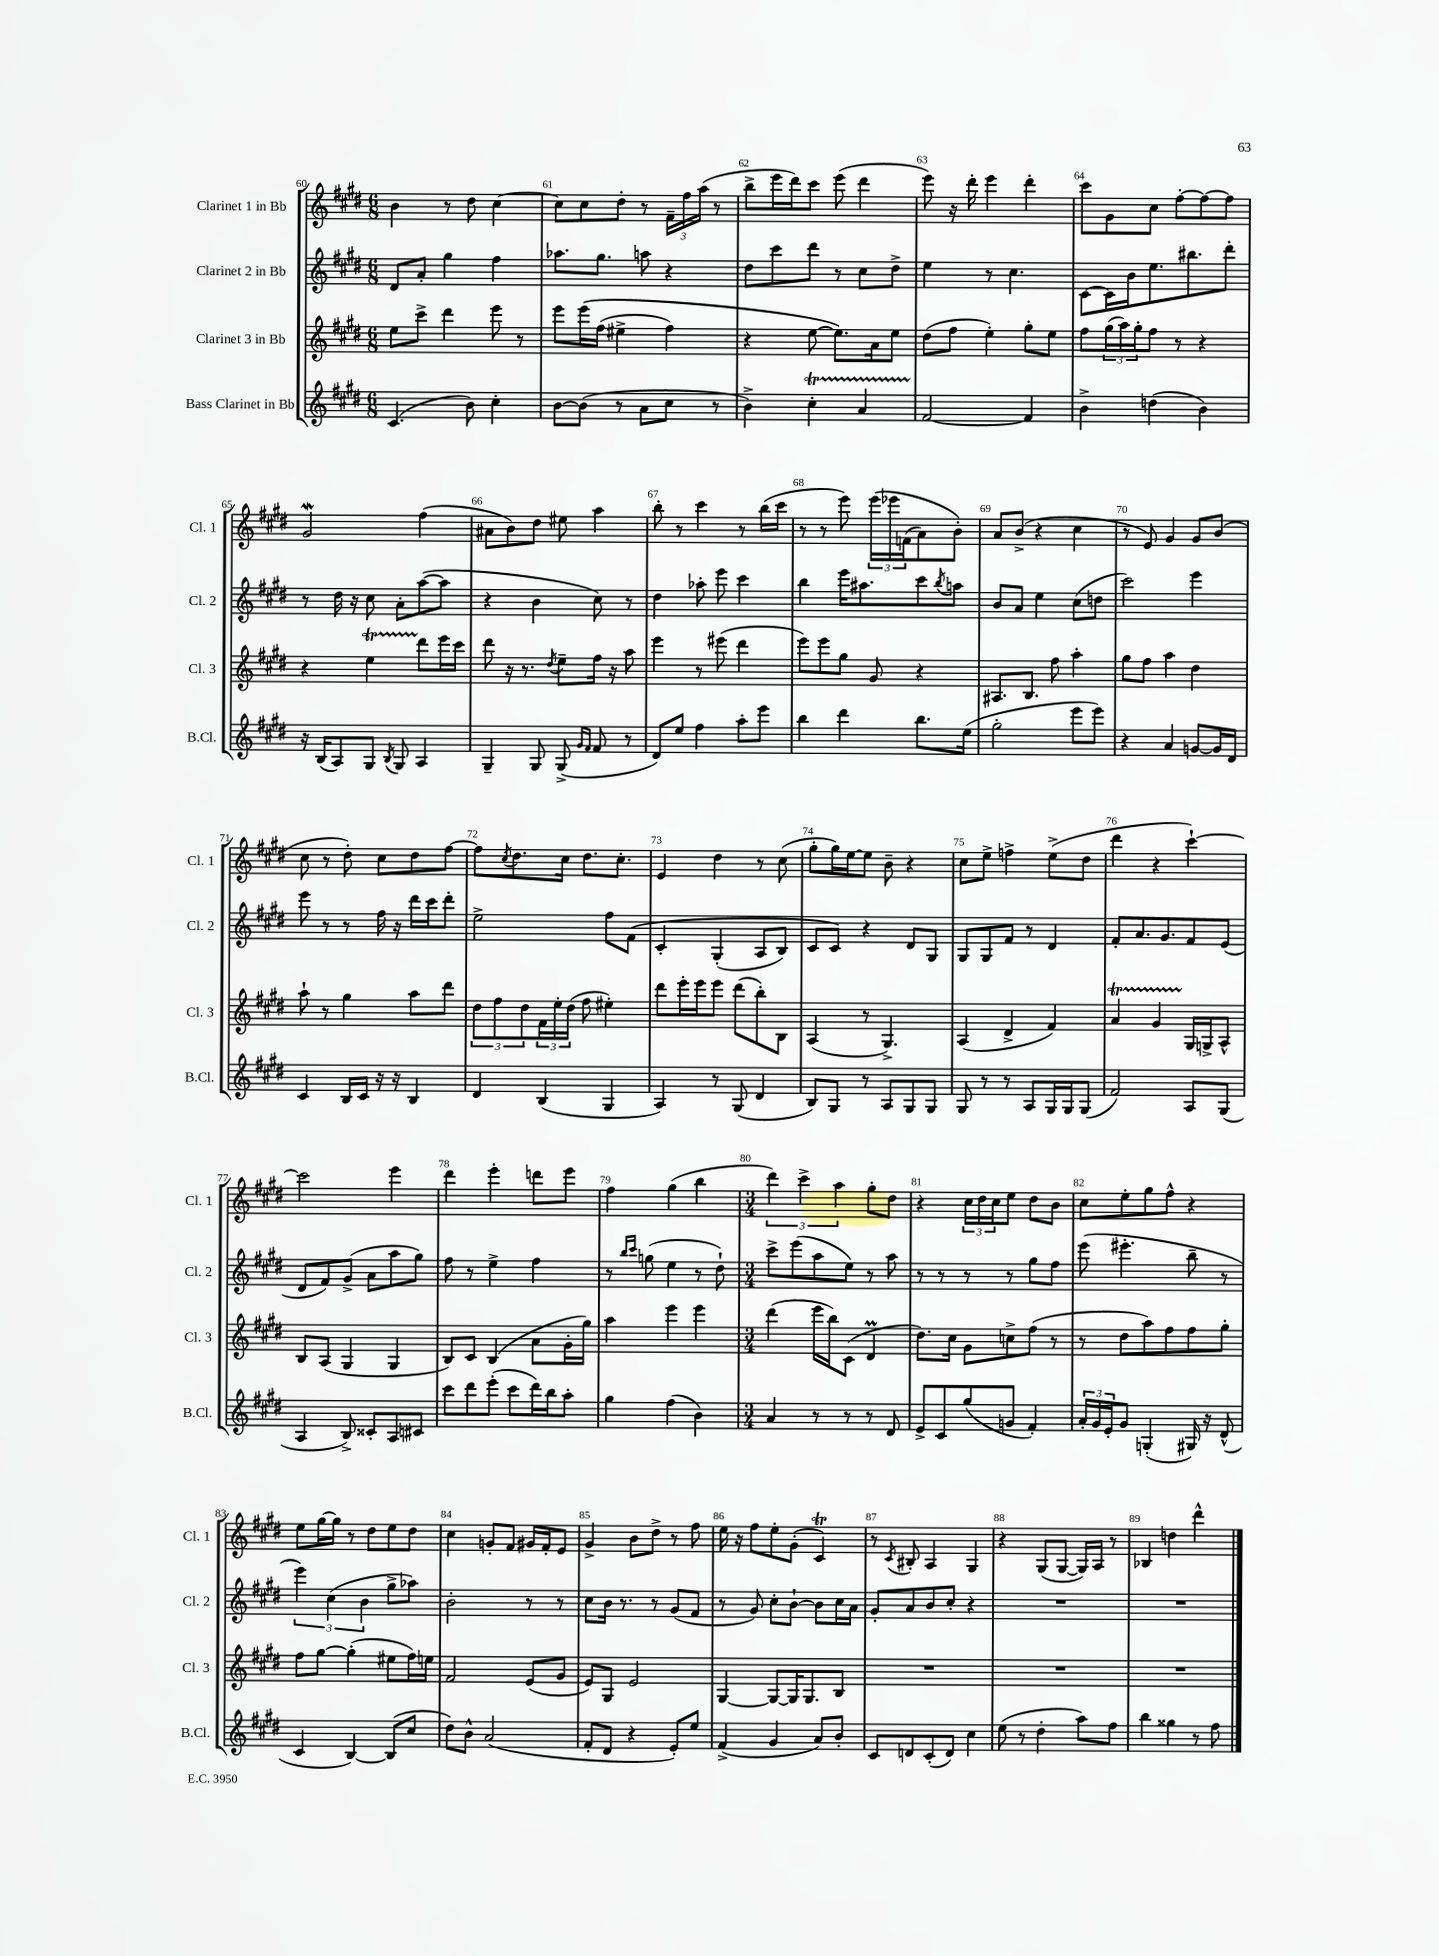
<<
\new StaffGroup <<
\new Staff = "s0" \with { instrumentName = "Clarinet 1 in Bb" shortInstrumentName = "Cl. 1" } {
    \clef treble \key e \major \numericTimeSignature \time 6/8
    b'4 r8 dis''8 cis''4~ |
    cis''8 cis''8 dis''8-. r8 \tuplet 3/2 { fis'16-- fis''16 a''16( } r8 |
    b''8-> e'''16 dis'''16) cis'''8 e'''8( dis'''4 |
    e'''8) r16 dis'''16-. e'''4 dis'''4-. |
    cis'''8 gis'8 cis''8 fis''8~-. fis''8~ fis''8 |
    gis'2\mordent fis''4( |
    ais'8 b'8) dis''8 eis''8 a''4 |
    b''8-. r8 cis'''4 r8 b''16( cis'''16 |
    r8 r8 e'''8) \tuplet 3/2 { e'''16\( ees'''16 f'16( } a'8) b'8-.\) |
    a'8 b'8->( r4 cis''4 |
    r8 e'8) gis'4 gis'8 b'8( |
    cis''8 r8 dis''8-.) cis''8 dis''8 fis''8~ |
    fis''8 \acciaccatura { cis''8 } dis''8. cis''16 dis''8. cis''8.-. |
    e'4 dis''4 r8 cis''8( |
    gis''8-. gis''16) e''16~ e''8 b'8-- r4 |
    cis''8 e''8-> f''4-> e''8->( dis''8 |
    dis'''4 r4 cis'''4~-!) |
    cis'''2 e'''4 |
    dis'''4 e'''4-. d'''8 e'''8 |
    fis''4 gis''4( b''4 |
    \numericTimeSignature \time 3/4 \tuplet 3/2 { dis'''4) cis'''4-> a''4 } gis''8-. dis''8 |
    r4 \tuplet 3/2 { cis''16 dis''16 cis''16 } e''8 dis''8 b'8 |
    cis''8 e''8-. gis''8 fis''8-^ r4 |
    e''8 gis''16~ gis''16 r8 dis''8 e''8 dis''8 |
    cis''4 g'8-. fis'8 gis'16 fis'16-. e'8 |
    gis'4-> b'8 dis''8-> r8 fis''8 |
    e''16 r16 fis''8 e''8-. gis'8-.( cis'4\trill) |
    r8 \acciaccatura { cis'8 } bis8-. a4 gis4 |
    r4 gis8( gis8~ gis16) a16 r8 |
    bes4 d''4 dis'''4-^ \bar "|." |
}
\new Staff = "s1" \with { instrumentName = "Clarinet 2 in Bb" shortInstrumentName = "Cl. 2" } {
    \clef treble \key e \major \numericTimeSignature \time 6/8
    dis'8 a'8-. gis''4 fis''4 |
    aes''8. gis''8. a''8 r4 |
    dis''8 cis'''8 dis'''8 r8 cis''8 dis''8-> |
    e''4 r8 cis''4. |
    cis'8~ cis'16 b'16 e''8. bis''8. dis'''8-. |
    r8 dis''16 r16 cis''8 a'8-. a''8~( a''8 |
    r4 b'4 cis''8) r8 |
    dis''4 aes''8-. e'''8 cis'''4 |
    b''4 e'''16 ais''8. cis'''8 \acciaccatura { b''8 } a''8 |
    b'8 a'8 e''4 cis''8( d''8 |
    cis'''2) e'''4 |
    e'''8 r8 r8 fis''16 r16 dis'''16 cis'''16 dis'''8-. |
    e''2-> fis''8 fis'8\( |
    cis'4-. gis4-.( a8 b8) |
    cis'8 cis'8\) r4 dis'8 gis8 |
    gis8 gis8 fis'8 r8 dis'4 |
    fis'8-. a'8. gis'8. fis'8 e'8( |
    dis'8 fis'8) gis'8->( a'8 a''8 gis''8) |
    fis''8 r8 e''4-> fis''4 |
    r8 \grace { b''16 cis'''16 } g''8( e''4 r8 dis''8-!) |
    \numericTimeSignature \time 3/4 cis'''8-> e'''8( a''8 e''8) r8 a''8 |
    r8 r8 r8 r8 gis''8 fis''8 |
    e'''8( eis'''4.-. b''8-- r8 |
    \tuplet 3/2 { e'''4) cis''4( b'4 } gis''8-> aes''8) |
    b'2-. r8 r8 |
    cis''8 b'16 r8. r8 gis'8( fis'8 |
    r8 gis'8) cis''8-. b'8~-! b'8 cis''16 a'16 |
    gis'8-. a'8 b'8 cis''8-. r4 |
    R2. |
    R2. \bar "|." |
}
\new Staff = "s2" \with { instrumentName = "Clarinet 3 in Bb" shortInstrumentName = "Cl. 3" } {
    \clef treble \key e \major \numericTimeSignature \time 6/8
    e''8 cis'''8-> dis'''4 e'''8 r8 |
    e'''8 e'''16\( fis''16( eis''4-> fis''4) |
    r4 e''8~ e''8.\) a'16 e''8 |
    dis''8( fis''8 e''4-.) gis''8-. e''8 |
    fis''8 \tuplet 3/2 { gis''16( a''16) gis''16-. } fis''8 r8 r4 |
    r4 e''4\startTrillSpan dis'''8\stopTrillSpan e'''16 cis'''16 |
    dis'''8 r16 r8. \acciaccatura { dis''8 } e''8-- fis''16 r16 a''8 |
    e'''4 r8 eis'''8( dis'''4 |
    e'''8) e'''8 gis''8 gis'8 r4 |
    ais8. b8. fis''8 a''4-. |
    gis''8 fis''8 a''4 dis''4 |
    a''8-! r8 gis''4 a''8 dis'''8 |
    \tuplet 3/2 { dis''8 fis''8 dis''8 } \tuplet 3/2 { fis'16 e''16-. dis''16( } fis''8 eis''4-.) |
    dis'''8 e'''16-. e'''16 e'''8 dis'''8( b''8-.) b8 |
    a4( r8 gis4.->) |
    a4( dis'4-> fis'4) |
    a'4\startTrillSpan gis'4 gis16\stopTrillSpan g16-> a8-^ |
    b8 a8( gis4 gis4 |
    b8) cis'8 b4( a'8 gis'16-. gis''16) |
    a''4 e'''4 e'''4 |
    \numericTimeSignature \time 3/4 dis'''4( e'''16 b''16) cis'8( dis'4\prall |
    dis''8.) cis''16 gis'8 c''8-> fis''8( r8 |
    r8 dis''8 a''8) fis''8 fis''8 gis''8-. |
    fis''8 gis''8~ gis''4-.( eis''8 fis''16) e''16 |
    fis'2 e'8( gis'8 |
    e'8) gis8 e'2 |
    gis4~ gis8~ gis16 gis8. b8 |
    R2. |
    R2. |
    R2. \bar "|." |
}
\new Staff = "s3" \with { instrumentName = "Bass Clarinet in Bb" shortInstrumentName = "B.Cl." } {
    \clef treble \key e \major \numericTimeSignature \time 6/8
    cis'4.( b'8) cis''4-. |
    b'8~ b'8( r8 a'8 cis''8 r8 |
    b'4->) cis''4-.\startTrillSpan a'4 |
    fis'2~\stopTrillSpan fis'4 |
    b'4-> d''4( b'4) |
    r16 b16( a8) gis8 \acciaccatura { b8 } gis8 a4 |
    gis4-- gis8 gis8->( \grace { gis'16 fis'16 } fis'8 r8 |
    dis'8) e''8 fis''4 a''8-. e'''8 |
    b''4 dis'''4 b''8. e''16( |
    gis''2-. e'''8 e'''8) |
    r4 a'4 g'8~ g'16 dis'16 |
    cis'4 b16 cis'16 r16 r16 b4 |
    dis'4 b4( gis4 |
    a4) r8 gis8( dis'4 |
    b8) gis8 r8 a8 gis8 gis8 |
    gis8 r8 r8 a8 gis16 gis16 gis8( |
    fis'2) a8 gis8( |
    a4 b8->) cisis'8-. a8 cis'8 |
    cis'''8 dis'''8 e'''8-.( cis'''8 dis'''16) b''16 a''8-. |
    gis''4 fis''4( b'4) |
    \numericTimeSignature \time 3/4 a'4 r8 r8 r8 dis'8 |
    e'8-> cis'8 gis''8( g'8 fis'4-.) |
    \tuplet 3/2 { a'16-. gis'16 e'16-. } gis'8 g4-.( gis16) r16 dis'8-^( |
    cis'4 b4~) b8( cis''8 |
    dis''8) b'8-^ a'2( |
    fis'8-. dis'8 r4 e'8-.) e''8 |
    fis'4->( gis'4 a'8) b'8-. |
    cis'8 d'8 cis'8-.( d'8) cis''4 |
    e''8( r8 dis''4-. a''8) fis''8 |
    b''4 gisis''4 r8 fis''8 \bar "|." |
}
>>
>>
\layout { \context { \Score currentBarNumber = #60 \override BarNumber.break-visibility = ##(#f #t #t) barNumberVisibility = #all-bar-numbers-visible } }
